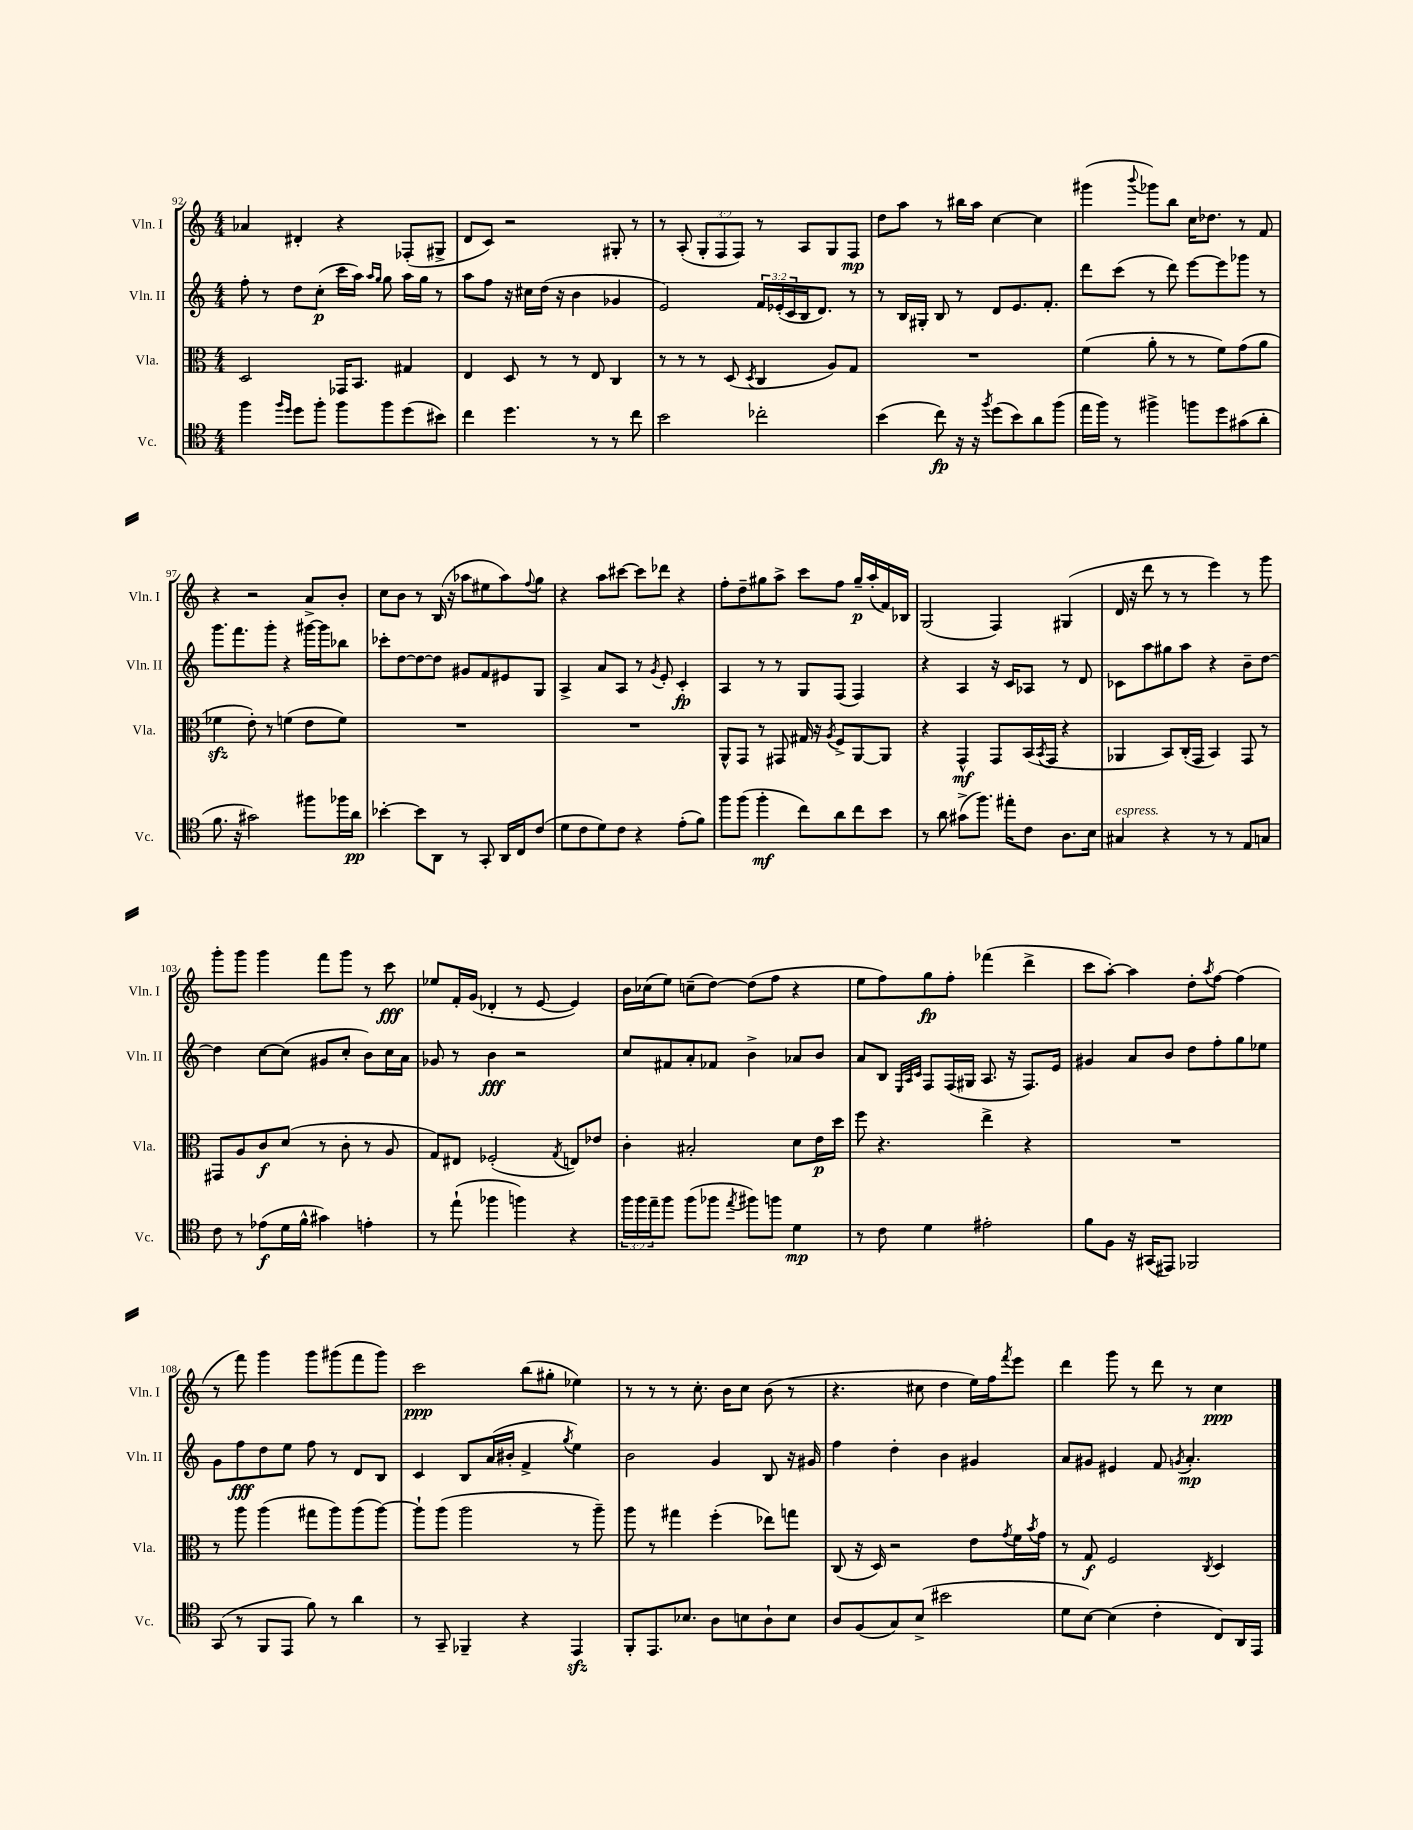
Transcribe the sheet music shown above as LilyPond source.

<<
\new StaffGroup <<
\new Staff = "s0" \with { instrumentName = "Vln. I" shortInstrumentName = "Vln. I" } {
    \clef treble \key c \major \numericTimeSignature \time 4/4 \override Staff.TupletNumber.text = #tuplet-number::calc-fraction-text
    aes'4 dis'4-. r4 fes8-.( gis8-> |
    d'8 c'8) r2 gis8-. r8 |
    r8 a8-.( \tuplet 3/2 { g8-. f8 f8) } r8 a8 g8 f8\mp |
    d''8 a''8 r8 bis''16 a''16 c''4~ c''4 |
    gis'''4( \appoggiatura { b'''8 } ges'''8) b''8 c''16 des''8. r8 f'8 |
    r4 r2 a'8-> b'8-. |
    c''8 b'8 r8 b16( r16 aes''8 eis''8 aes''8) \appoggiatura { f''8 } g''8 |
    r4 a''8 cis'''8~ cis'''8 des'''8 r4 |
    f''8-. d''8-- gis''8 a''8-> c'''8 f''8 gis''16--\p a''16-.( f'16) bes16 |
    g2( f4) gis4( |
    d'16 r16 d'''8 r8 r8 e'''4) r8 g'''8 |
    g'''8-. g'''8 g'''4 f'''8 g'''8 r8 c'''8\fff |
    ees''8 f'16-. g'16( des'4-. r8 e'8~ e'4) |
    b'16 ces''16( e''8) c''8--( d''8~) d''8( f''8 r4 |
    e''8 f''8) g''8\fp f''8-. fes'''4( d'''4-> |
    c'''8 a''8~-.) a''4 d''8-. \acciaccatura { a''8 } f''8~ f''4( |
    r8 f'''8) g'''4 g'''8 gis'''8( f'''8 gis'''8) |
    c'''2\ppp b''8( gis''8-. ees''4) |
    r8 r8 r8 c''8.-. b'16 c''8 b'8( r8 |
    r4. cis''8 d''4 e''16) f''16 \acciaccatura { f'''8 } e'''8 |
    d'''4 g'''8 r8 d'''8 r8 c''4\ppp \bar "|." |
}
\new Staff = "s1" \with { instrumentName = "Vln. II" shortInstrumentName = "Vln. II" } {
    \clef treble \key c \major \numericTimeSignature \time 4/4 \override Staff.TupletNumber.text = #tuplet-number::calc-fraction-text
    f''8-. r8 d''8 c''8-.\p( c'''16 a''16) \grace { a''16 g''16 } g''8 a''16 g''16 r8 |
    a''8 f''8 r16 cis''16 d''16( r16 b'4 ges'4 |
    e'2) \tuplet 3/2 { f'16 ees'16-.( c'16 } b16 d'8.) r8 |
    r8 b16 gis16-. b8 r8 d'8 e'8. f'8.-. |
    d'''8 c'''8( r8 d'''8) e'''8~ e'''8 ges'''8 r8 |
    g'''8. f'''8. g'''8-. r4 gis'''16~ gis'''16 bes''8 |
    ces'''8-. d''8~ d''8~ d''8 gis'8 f'8 eis'8 g8 |
    a4-> a'8 a8 r8 \acciaccatura { g'8 } e'8-. c'4-.\fp |
    a4 r8 r8 g8 f8( f4) |
    r4 a4 r16 c'16 aes8 r8 d'8 |
    ces'8 a''8 gis''8 a''8 r4 b'8-- d''8~ |
    d''4 c''8~ c''8( gis'8 c''8-. b'8) c''16 a'16 |
    ges'8 r8 b'4\fff r2 |
    c''8 fis'8 a'8-. fes'8 b'4-> aes'8 b'8 |
    a'8 b8 \grace { e32 a32 c'32 } f8 f16( gis16 a8. r16 f8.) e'16 |
    gis'4 a'8 b'8 d''8 f''8-. g''8 ees''8 |
    g'8 f''8\fff d''8 e''8 f''8 r8 d'8 b8 |
    c'4 b8 a'16( bis'16-. f'4-> \acciaccatura { g''8 } e''4) |
    b'2 g'4 b8 r16 gis'16 |
    f''4 d''4-. b'4 gis'4 |
    a'8 gis'8 eis'4 f'8 \acciaccatura { g'8 } a'4.-.\mp \bar "|." |
}
\new Staff = "s2" \with { instrumentName = "Vla." shortInstrumentName = "Vla." } {
    \clef alto \key c \major \numericTimeSignature \time 4/4
    d2 ges,16 b,8. gis4 |
    e4 d8 r8 r8 e8 c4 |
    r8 r8 r8 d8( \acciaccatura { d8 } c4 a8) g8 |
    R1 |
    f'4( a'8-. r8 r8 f'8) g'8( a'8 |
    fes'4\sfz e'8-.) r8 f'4( e'8 f'8) |
    R1 |
    R1 |
    a,8-^ g,8 r8 gis,8 gis16 r16 \acciaccatura { a8 } f8-> a,8~ a,8 |
    r4 g,4-^\mf g,8 b,16( \acciaccatura { b,8 } g,16 r4 |
    aes,4 b,8) c16-.( g,16 b,4) g,8 r8 |
    gis,8 a8 c'8\f d'8( r8 c'8-. r8 a8 |
    g8) eis8 fes2-.( \acciaccatura { g8 } e8) ees'8 |
    c'4-. bis2-. d'8 e'16\p d''16 |
    f''8 r4. e''4-> r4 |
    R1 |
    r8 a''8 a''4( gis''8 a''8) a''8( a''8~) |
    a''8-! a''8( a''2 r8 a''8--) |
    a''8 r8 gis''4 f''4-.( ees''8) g''8 |
    c8( r16 d16) r2 e'8 \acciaccatura { g'8 } f'16 \acciaccatura { b'8 } g'16 |
    r8 g8\f f2 \acciaccatura { c8 } d4 \bar "|." |
}
\new Staff = "s3" \with { instrumentName = "Vc." shortInstrumentName = "Vc." } {
    \clef tenor \key c \major \numericTimeSignature \time 4/4 \override Staff.TupletNumber.text = #tuplet-number::calc-fraction-text
    f''4 \grace { f''16 d''16 } d''8 f''8-. f''8 f''8 d''8( bis'8) |
    c''4 d''4. r8 r8 c''8 |
    b'2 ces''2-. |
    b'4( c''8\fp) r16 r16 \acciaccatura { f''8 } d''8( b'8) a'8 f''8( |
    e''16 f''16) r8 fis''4-> f''8 d''8 gis'8( a'8-. |
    f'8. r16 gis'2) fis''8 fes''16 a'16\pp |
    bes'4~-. bes'8 a,8 r8 g,8-. a,16 c16 c'8( |
    d'8 c'8 d'8) c'8 r4 e'8-.( f'8) |
    f''8 f''8( f''4-.\mf c''8) a'8 c''8 b'8 |
    r8 a'8 gis'8->( f''8.) eis''16-. c'8 a8. b16 |
    gis4^\markup { \italic "espress." } r4 r8 r8 e8 g8 |
    c'8 r8 ees'8\f( d'16 f'16-^ gis'4) e'4-. |
    r8 e''8-!( fes''4 f''4) r4 |
    \tuplet 3/2 { f''16 f''16 e''16-- } f''8 f''8( fes''8 \acciaccatura { e''8 } fis''8) f''8 d'4\mp |
    r8 c'8 d'4 eis'2-. |
    f'8 f8 r16 gis,16( eis,8) fes,2 |
    g,8( r8 f,8 e,8 f'8) r8 a'4 |
    r8 g,8-- fes,4-- r4 e,4\sfz |
    f,8-. e,8. bes8. a8 b8 a8-! b8 |
    a8 f8( g8) b8->( bis'2 |
    d'8 b8~) b4( c'4-. c8) a,16 e,16 \bar "|." |
}
>>
>>
\layout { \context { \Score currentBarNumber = #92 } }
